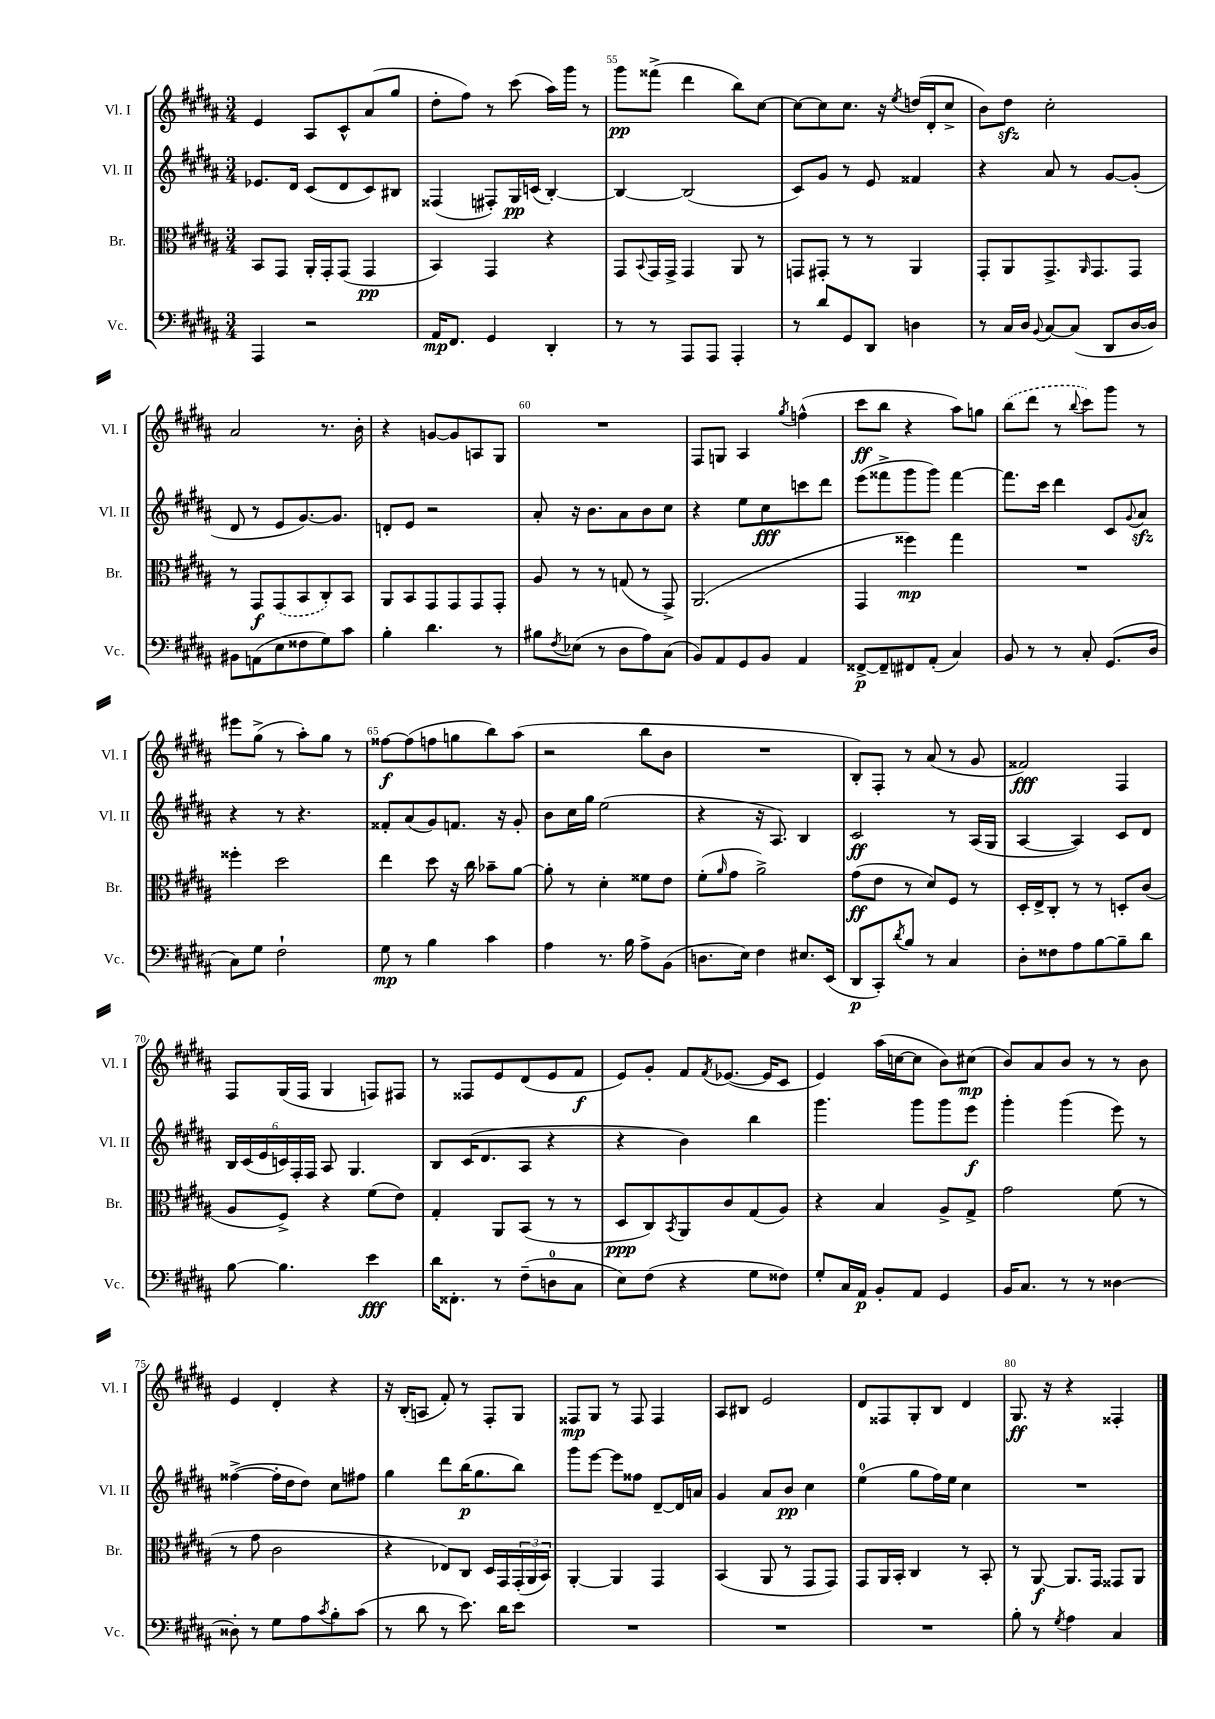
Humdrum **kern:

**kern	**kern	**kern	**kern
*staff4	*staff3	*staff2	*staff1
*clefF4	*clefC3	*clefG2	*clefG2
*k[f#c#g#d#a#]	*k[f#c#g#d#a#]	*k[f#c#g#d#a#]	*k[f#c#g#d#a#]
*M3/4	*M3/4	*M3/4	*M3/4
4AAA#	8BB	8.e-	4e
.	8GG#	.	.
.	.	16d#	.
2r	16AA#'	(8c#	8A#
.	16GG#'	.	.
.	(8GG#	8d#	8c#^^
.	4GG#	8c#)	(8a#
.	.	8B#	8gg#
=	=	=	=
16AA#	4BB)	(4F##	8dd#'
8.FF#	.	.	.
.	.	.	8ff#)
4GG#	4GG#	8F#')	8r
.	.	16G#	(8ccc#
.	.	(16c	.
4DD#'	4r	[4B')	16aa#)
.	.	.	16ggg#
.	.	.	8r
=	=	=	=
8r	8GG#	4B_	8ggg#
.	8qqBB	.	.
8r	16GG#	.	(8fff##^
.	16GG#^	.	.
8AAA#	4GG#	(2B]	4ddd#
8AAA#	.	.	.
4AAA#'	8AA#	.	8bb)
.	8r	.	[8cc#
=	=	=	=
8r	8GG	8c#)	8cc#_
8d#	8GG#'	8g#	8cc#]
8GG#	8r	8r	8.cc#
8DD#	8r	8e	.
.	.	.	16r
.	.	.	8qee
4D	4AA#	4f##	(16dd
.	.	.	16d#'
.	.	.	8cc#^
=	=	=	=
8r	8GG#'	4r	8b)
16C#	8AA#	.	8dd#
16D#	.	.	.
8qqBB	.	.	.
[8C#	8.GG#^	8a#	2cc#'
(8C#]	.	8r	.
.	16qqAA#	.	.
.	8.GG#	.	.
8DD#	.	[8g#	.
[16D#	8GG#	(8g#']	.
16D#])	.	.	.
=	=	=	=
8BB#	8r	8d#	2a#
(8AA	8GG#	8r	.
8E	(8GG#	8e	.
8F##	8BB	[8.g#)	.
8G#)	8C#')	.	8.r
.	.	8.g#]	.
8c#	8BB	.	.
.	.	.	16b'
=	=	=	=
4B'	8AA#	8d'	4r
.	8BB	8e	.
4.d#	8GG#	2r	[8g
.	8GG#	.	8g]
.	8GG#	.	8A
8r	8GG#'	.	8G#
=	=	=	=
8B#	8A#	8a#'	2.r
8qF#	.	.	.
(8E-	8r	16r	.
.	.	8.b	.
8r	8r	.	.
8D#	(8G	8a#	.
8A#)	8r	8b	.
(8C#	8GG#^)	8cc#	.
=	=	=	=
8BB)	(2.AA#	4r	8F#
8AA#	.	.	8G
8GG#	.	8ee	4A#
8BB	.	8cc#	.
.	.	.	8qgg#
4AA#	.	8ccc	(4ff^^
.	.	8ddd#	.
=	=	=	=
[8FF##^	4GG#	(8eee	8ccc#
8FF##~]	.	8fff##^	8bb
8FF#	4ff##)	8ggg#	4r
(8AA#'	.	8ggg#)	.
4C#)	4gg#	[4fff##	8aa#)
.	.	.	8gg
=	=	=	=
8BB	2.r	8.fff##]	(8bb
8r	.	.	8ddd#
.	.	16ccc#	.
8r	.	4ddd#	8r
.	.	.	8qqbb
8C#'	.	.	8ccc#)
(8.GG#	.	8c#	8ggg#
.	.	8qqg#	.
.	.	8a#	8r
16D#	.	.	.
=	=	=	=
8C#)	4ff##'	4r	8eee#
8G#	.	.	(8gg#^
2F#`	2dd#	8r	8r
.	.	4.r	8aa#')
.	.	.	8gg#
.	.	.	8r
=	=	=	=
8G#	4ee	8f##'	[8ff##
8r	.	(8a#	(8ff##]
4B	8dd#	8g#)	8ff
.	16r	8.f	8gg
.	16cc#	.	.
4c#	8b-~	.	8bb)
.	.	16r	.
.	[8a#	8g#'	(8aa#
=	=	=	=
4A#	8a#']	8b	2r
.	8r	16cc#	.
.	.	16gg#	.
8.r	4d#'	(2ee	.
16B	.	.	.
8A#^	8f##	.	8bb
(8BB	8e	.	8b
=	=	=	=
8.D	(8f#'	4r	2.r
.	16qqa#	.	.
.	8g#	.	.
16E)	.	.	.
4F#	2a#^)	16r	.
.	.	8.A#)	.
8.E#	.	4B	.
(16EE	.	.	.
=	=	=	=
8DD#	(8g#	2c#	8B')
8CC#')	8e	.	8F#'
8qd#	.	.	.
8B	8r	.	8r
8r	8d#)	.	(8a#
4C#	8F#	8r	8r
.	8r	(16A#	8g#
.	.	16G#	.
=	=	=	=
8D#'	16D#'	[4A#	2f##)
.	16E^	.	.
8F##	8C#'	.	.
8A#	8r	4A#])	.
[8B	8r	.	.
8B~]	8D'	8c#	4F#
8d#	(8c#	8d#	.
=	=	=	=
[8B	8A#	24B	8F#
.	.	(24c#	.
.	.	24e	.
4.B]	8F#^)	24c)	(16G#
.	.	24F#'	.
.	.	.	16F#
.	.	24F#	.
.	4r	8A#	4G#
.	.	4.G#	.
4e	(8f#	.	8F)
.	8e)	.	8F#
=	=	=	=
16d#	4G#'	8B	8r
8.FF##'	.	.	.
.	.	(16c#	8F##
.	.	8.d#	.
8r	8AA#	.	8e
(8F#~	(8BB	8A#	(8d#
8D	8r	4r	8e
8C#	8r	.	8f#
=	=	=	=
8E)	8D#	4r	8e)
(8F#	8C#)	.	8g#'
.	8qBB	.	.
4r	8AA#	4b)	8f#
.	.	.	8qf#
.	8c#	.	([8.e-
8G#	(8G#	4bb	.
.	.	.	16e-]
8F##)	8A#)	.	8c#
=	=	=	=
8G#'	4r	4.ggg#	4e)
16C#	.	.	.
16AA#	.	.	.
8BB'	4B	.	(16aa#
.	.	.	[16cc
8AA#	.	8ggg#	8cc]
4GG#	8A#^	8ggg#	8b)
.	8G#^	8eee	(8cc#
=	=	=	=
16BB	2g#	4ggg#'	8b)
8.C#	.	.	.
.	.	.	8a#
8r	.	(4ggg#	8b
8r	.	.	8r
[4D##	(8f#	8eee)	8r
.	8r	8r	8b
=	=	=	=
8D##']	8r	([4ff##^	4e
8r	8g#	.	.
8G#	2c#	16ff##']	4d#'
.	.	16dd#	.
8A#	.	8dd#)	.
8qc#	.	.	.
8B'	.	8cc#	4r
(8c#	.	8ff#	.
=	=	=	=
8r	4r	4gg#	16r
.	.	.	(16B'
8d#	.	.	8A
8r	8E-)	8ddd#	8f#')
8.e)	8C#	(16bb	8r
.	.	8.gg#	.
.	16D#	.	8F#'
16d#	16GG#	.	.
8e	(24GG#'	8bb)	8G#
.	24AA#	.	.
.	24BB)	.	.
=	=	=	=
2.r	[4AA#'	8ggg#	8F##
.	.	[8eee	8G#
.	4AA#]	8eee]	8r
.	.	8ff##	8F##
.	4GG#	[8d#~	4F##
.	.	16d#]	.
.	.	16a	.
=	=	=	=
2.r	(4BB	4g#	8A#
.	.	.	8B#
.	8AA#	8a#	2e
.	8r	8b	.
.	8GG#	4cc#	.
.	8GG#)	.	.
=	=	=	=
2.r	8GG#	(4ee	8d#
.	16AA#	.	8F##
.	16BB'	.	.
.	4C#	8gg#	8G#'
.	.	16ff#)	8B
.	.	16ee	.
.	8r	4cc#	4d#
.	8BB'	.	.
=	=	=	=
8B'	8r	2.r	8.G#
8r	[8AA#	.	.
.	.	.	16r
8qG#	.	.	.
4A#	8.AA#]	.	4r
.	16GG#	.	.
4C#	8GG##	.	4F##'
.	8AA#	.	.
==	==	==	==
*-	*-	*-	*-
